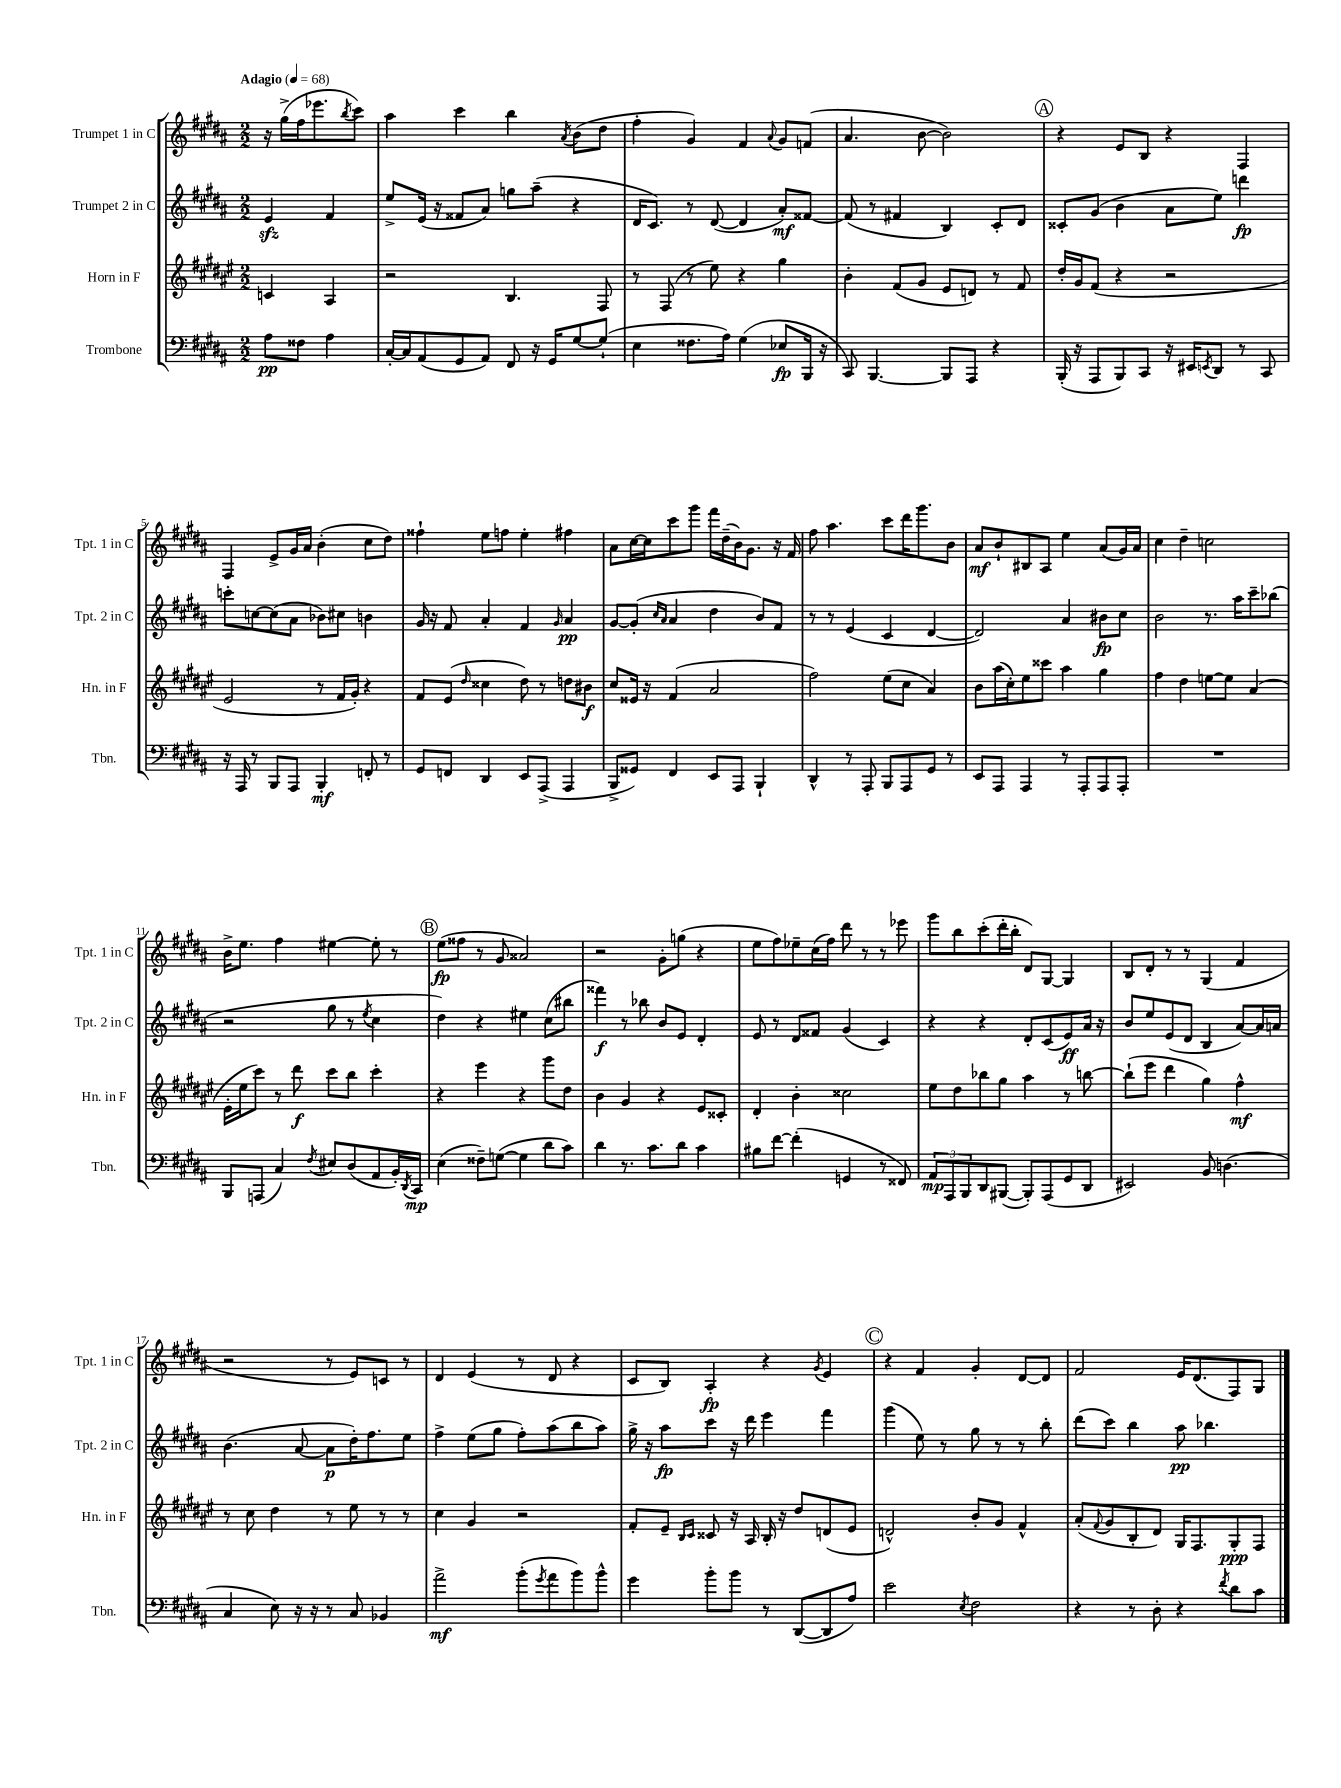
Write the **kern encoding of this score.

**kern	**kern	**kern	**kern
*staff4	*staff3	*staff2	*staff1
*clefF4	*clefG2	*clefG2	*clefG2
*k[f#c#g#d#a#]	*k[f#c#g#d#a#e#]	*k[f#c#g#d#a#]	*k[f#c#g#d#a#]
*M2/2	*M2/2	*M2/2	*M2/2
*MM68	*MM68	*MM68	*MM68
8A#	4c	4e	16r
.	.	.	(16gg#^
8F##	.	.	16ff#
.	.	.	8.eee-
4A#	4A#	4f#	.
.	.	.	8qbb
.	.	.	8ccc#)
=	=	=	=
[16C#'	2r	8ee^	4aa#
16C#]	.	.	.
(8AA#	.	(16e	.
.	.	16r	.
8GG#	.	8f##	4ccc#
8AA#)	.	8a#)	.
8FF#	4.B	8gg	4bb
16r	.	(8aa#~	.
16GG#	.	.	.
.	.	.	8qa#
[8G#	.	4r	(8b
(8G#`]	8F#	.	8dd#
=	=	=	=
4E	8r	16d#	4ff#'
.	.	8.c#)	.
.	(8F#	.	.
8.F##	8r	8r	4g#)
.	8ee#)	([8d#	.
16A#)	.	.	.
(4G#	4r	4d#]	4f#
.	.	.	8qqa#
8E-	4gg#	8a#')	8g#
16BBB	.	[8f##	(8f
16r	.	.	.
=	=	=	=
8CC#)	4b'	(8f##]	4.a#
[4.BBB	.	8r	.
.	(8f#	4f#	.
.	8g#	.	[8b
8BBB]	8e#	4B)	2b])
8AAA#	8d)	.	.
4r	8r	8c#'	.
.	8f#	8d#	.
=	=	=	=
(16BBB'	16dd#'	8c##'	4r
16r	16g#	.	.
8AAA#	(8f#	(8g#	.
8BBB)	4r	4b	8e
8CC#	.	.	8B
16r	2r	8a#	4r
16EE#	.	.	.
8qEE	.	.	.
8DD#	.	8ee)	.
8r	.	4ddd	4F#
8CC#	.	.	.
=	=	=	=
16r	2e#	8ccc'	4F#
16AAA#	.	.	.
8r	.	[8cc	.
8BBB	.	(8cc]	8e^
8AAA#	.	8a#	16g#
.	.	.	16a#
4BBB'	8r	8b-)	(4b'
.	16f#	8cc#	.
.	16g#')	.	.
8FF'	4r	4b	8cc#
8r	.	.	8dd#)
=	=	=	=
8GG#	8f#	16g#	4ff##`
.	.	16r	.
8FF	(8e#	8f#	.
.	16qqdd#	.	.
4DD#	4cc##	4a#'	8ee
.	.	.	8ff
8EE	8dd#)	4f#	4ee'
(8AAA#^	8r	.	.
.	.	16qqg#	.
4AAA#	8dd	4a#	4ff#
.	8b#	.	.
=	=	=	=
8BBB^	8cc#	[8g#	8a#
8GG##)	16e##	(8g#']	[16cc#
.	16r	.	16cc#]
.	.	16qqcc#	.
.	.	16qqa#	.
4FF#	(4f#	4a#	8ccc#
.	.	.	8ggg#
8EE	2a#	4dd#	16fff#
.	.	.	(16dd#~
8AAA#	.	.	16b)
.	.	.	8.g#
4BBB`	.	8b)	.
.	.	8f#	16r
.	.	.	16f#
=	=	=	=
4DD#^^	2ff#)	8r	8ff#
.	.	8r	4.aa#
8r	.	(4e	.
8AAA#'	.	.	.
8BBB	(8ee#	4c#	8ccc#
8AAA#	8cc#	.	16ddd#
.	.	.	8.ggg#
8GG#	4a#)	[4d#	.
8r	.	.	8b
=	=	=	=
8EE	8b	2d#])	8a#
8AAA#	(16aa#	.	8b`
.	16cc#')	.	.
4AAA#	8ee#	.	8B#
.	8ccc##	.	8A#
8r	4aa#	4a#	4ee
8AAA#'	.	.	.
8AAA#	4gg#	8b#	(8a#
8AAA#'	.	8cc#	16g#)
.	.	.	16a#
=	=	=	=
1r	4ff#	2b	4cc#
.	4dd#	.	4dd#~
.	[8ee	8.r	2cc
.	8ee]	.	.
.	.	16aa#	.
.	(4a#	8ccc#~	.
.	.	(8bb-	.
=	=	=	=
8BBB	16e#'	2r	16b^
.	16ee#	.	8.ee
(8AAA	8ccc#)	.	.
4C#)	8r	.	4ff#
.	8ddd#	.	.
8qF#	.	.	.
8E#	8ccc#	8gg#	[4ee#
(8D#	8bb	8r	.
.	.	8qee	.
8AA#	4ccc#'	4cc#	8ee#']
16BB')	.	.	8r
8qDD#	.	.	.
16CC#	.	.	.
=	=	=	=
(4E	4r	4dd#)	(8ee
.	.	.	8ff##
8F##~)	4eee#	4r	8r
([8G	.	.	8g#
4G]	4r	4ee#	2a##)
8d#	8ggg#	(8cc#	.
8c#)	8dd#	8bb#	.
=	=	=	=
4d#	4b	4fff##)	2r
8.r	4g#	8r	.
.	.	8bb-	.
8.c#	.	.	.
.	4r	8b	8g#'
8d#	.	8e	(8gg
4c#	8e#	4d#'	4r
.	8c##'	.	.
=	=	=	=
8B#	4d#'	8e	8ee
[8f#	.	8r	8ff#)
(4f#']	4b'	8d#	8ee-~
.	.	8f##	(16cc#
.	.	.	16ff#)
4GG	2cc##	(4g#	8ddd#
.	.	.	8r
8r	.	4c#)	8r
8FF##)	.	.	8eee-
=	=	=	=
12AA#	8ee#	4r	8ggg#
12AAA#	.	.	.
.	8dd#	.	8bb
12BBB	.	.	.
8DD#	8bb-	4r	(8ccc#'
([8BBB#	8gg#	.	16ddd#'
.	.	.	16bb'
8BBB#'])	4aa#	8d#'	8d#)
(8AAA#	.	(8c#	[8G#
8GG#	8r	8e)	4G#]
8DD#	[8bb	16a#	.
.	.	16r	.
=	=	=	=
2EE#)	(8bb`]	8b	8B
.	8eee#	8ee	8d#'
.	4ddd#	(8e	8r
.	.	8d#	8r
8BB	4gg#)	4B	(4G#
(4.D	.	.	.
.	4ff#^^	[8a#)	4f#
.	.	16a#]	.
.	.	16a	.
=	=	=	=
4C#	8r	(4.b	2r
.	8cc#	.	.
8E)	4dd#	.	.
16r	.	[8a#	.
16r	.	.	.
8r	8r	8a#]	8r
8C#	8ee#	16dd#')	8e)
.	.	8.ff#	.
4BB-	8r	.	8c
.	8r	8ee	8r
=	=	=	=
2a#^	4cc#	4ff#^	4d#
.	4g#	(8ee	(4e
.	.	8gg#	.
(8b'	2r	8ff#')	8r
8qg#	.	.	.
8a#	.	(8aa#	8d#
8b)	.	8bb	4r
8b^^	.	8aa#)	.
=	=	=	=
4g#	8f#'	16gg#^	8c#
.	.	16r	.
.	8e#~	8aa#	8B)
.	16qqB	.	.
.	16qqc#	.	.
8b'	8c##	8ccc#	4A#'
8b	16r	16r	.
.	16A#	16ddd#	.
8r	16B'	4eee	4r
.	16r	.	.
([8DD#	8dd#	.	.
.	.	.	8qg#
8DD#]	(8d	4fff#	4e
8A#)	8e#	.	.
=	=	=	=
2e	2d^^)	(4ggg#	4r
.	.	8ee)	4f#
.	.	8r	.
8qE	.	.	.
2F#	8b'	8gg#	4g#'
.	8g#	8r	.
.	4f#^^	8r	[8d#
.	.	8bb'	8d#]
=	=	=	=
4r	(8a#'	(8ddd#	2f#
.	8qqf#	.	.
.	8g#	8ccc#)	.
8r	8B'	4bb	.
8D#'	8d#)	.	.
4r	16G#	8aa#	16e
.	8.F#	.	(8.d#
.	.	4.bb-	.
8qf#	.	.	.
8d#	8G#'	.	8F#)
8c#	8F#	.	8G#
==	==	==	==
*-	*-	*-	*-
